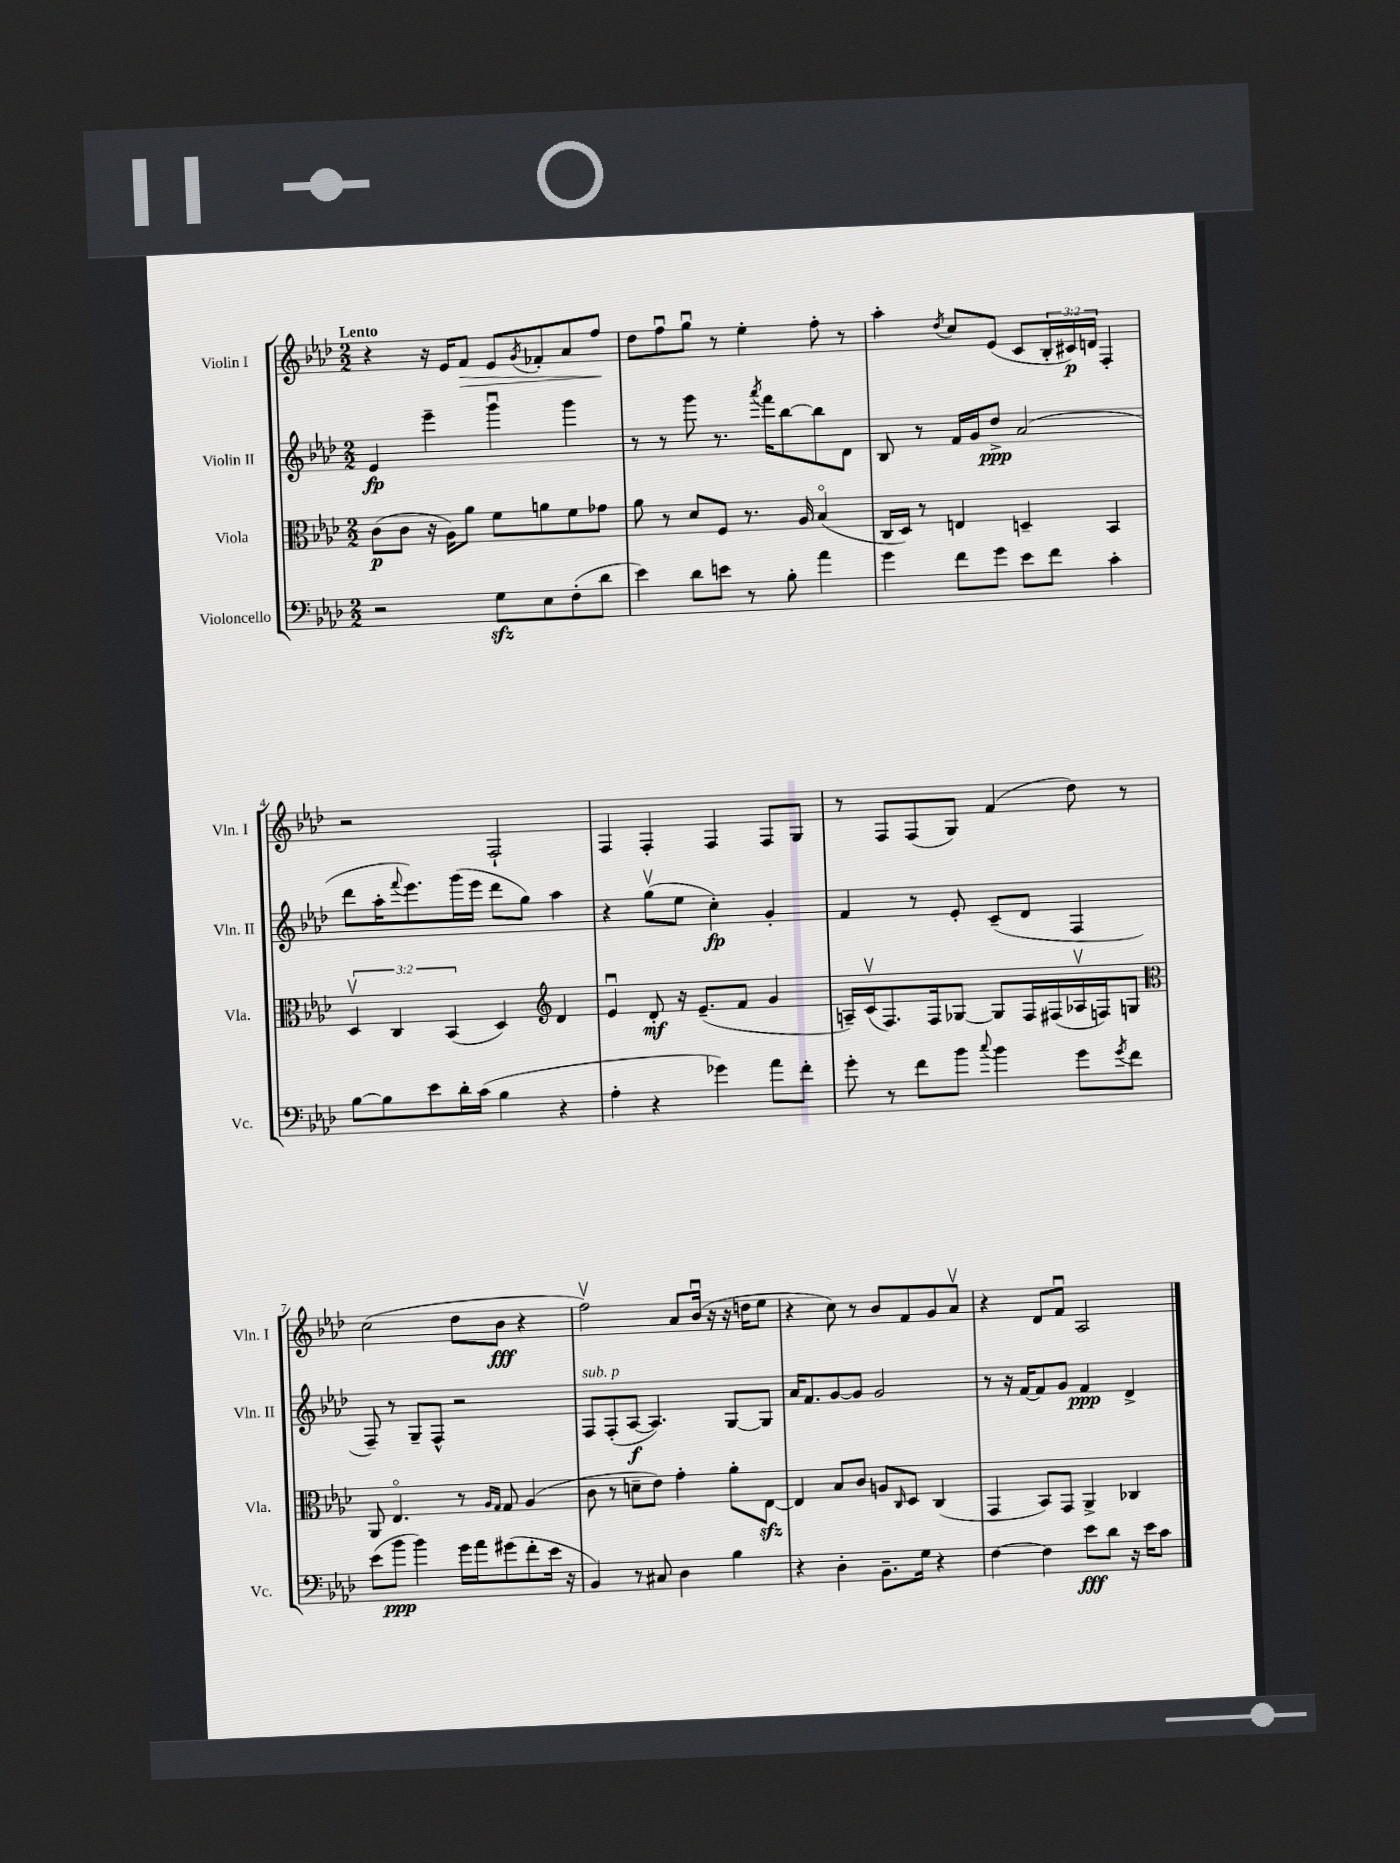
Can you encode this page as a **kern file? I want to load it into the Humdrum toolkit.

**kern	**dynam	**kern	**dynam	**kern	**dynam	**kern	**dynam
*part4	*part4	*part3	*part3	*part2	*part2	*part1	*part1
*staff4	*staff4	*staff3	*staff3	*staff2	*staff2	*staff1	*staff1
*I"Violoncello	*	*I"Viola	*	*I"Violin II	*	*I"Violin I	*
*I'Vc.	*	*I'Vla.	*	*I'Vln. II	*	*I'Vln. I	*
*clefF4	*	*clefC3	*	*clefG2	*	*clefG2	*
*k[b-e-a-d-]	*	*k[b-e-a-d-]	*	*k[b-e-a-d-]	*	*k[b-e-a-d-]	*
*M2/2	*	*M2/2	*	*M2/2	*	*M2/2	*
=1	=1	=1	=1	=1	=1	=1	=1
!	!	!	!	!	!	!LO:TX:a:B:t=Lento	!
2r	.	(8c\L	p	4e-/	fp	4r	.
.	.	8c\J	.	.	.	.	.
.	.	16r	.	4eee-~\	.	16r	.
.	.	16A-\KL)	.	.	.	16e-/KL	.
!	!	!	!	!	!	!	!LO:HP:b
.	.	8a-\J	.	.	.	8f/J	>
8Gzz\L	.	8f\L	.	4gggu\	.	8e-/L	.
.	.	.	.	.	.	8qg/	.
8E-\	.	8an\	.	.	.	8f-X'/	.
(8F'\	.	8f\	.	4ggg\	.	8a-/	.
8d-\J	.	8g-X\J	.	.	.	8ff/J	.
.	.	.	.	.	.	.	]
=2	=2	=2	=2	=2	=2	=2	=2
4e-\)	.	8a-\	.	8r	.	8dd-\L	.
.	.	8r	.	8r	.	8ffu\	.
8d-\L	.	8d-/L	.	8ggg\	.	8ggu\J	.
8en\J	.	8F/J	.	8.r	.	8r	.
8r	.	8.r	.	.	.	4ee-'\	.
.	.	.	.	8qaaa-/	.	.	.
.	.	.	.	16fff\KL	.	.	.
8B-'\	.	.	.	[8bb-\	.	.	.
.	.	16A-/	.	.	.	.	.
4a-\	.	(4B-/	.	8bb-\]	.	8ff'\	.
.	.	.	.	8d-\J	.	8r	.
=3	=3	=3	=3	=3	=3	=3	=3
4g\	.	16C/LL	.	8B-/	.	4aa-'\	.
.	.	16D-/JJ)	.	.	.	.	.
.	.	8r	.	8r	.	.	.
.	.	.	.	.	.	8qdd-/	.
8f\L	.	4En/	.	16f/LL	.	8cc/L	.
.	.	.	.	16g/J	.	.	.
8g\J	.	.	.	8dd-^/J	ppp	(8e-/J	.
8e-\L	.	4Dn~/	.	(2a-/	.	8c/L	.
8f\J	.	.	.	.	.	24B-'/L	.
.	.	.	.	.	.	24c#X/)	p
.	.	.	.	.	.	24dn/JJ	.
4c'\	.	4BB-/	.	.	.	4F'/	.
!!LO:LB:g=z
=4	=4	=4	=4	=4	=4	=4	=4
[8B-\L	.	6D-v/	.	8ddd-\L	.	2r	.
8B-\]	.	.	.	16aa-'\K	.	.	.
.	.	6C/	.	.	.	.	.
.	.	.	.	8qqfff/	.	.	.
.	.	.	.	8.eee-\)	.	.	.
8e-\	.	.	.	.	.	.	.
.	.	(6BB-/	.	.	.	.	.
16d-'\L	.	.	.	(16ggg\L	.	.	.
(16c\JJ	.	.	.	16eee-\JJ	.	.	.
4B-\	.	4D-/)	.	8ddd-\L	.	2F`/	.
.	.	.	.	8gg\J)	.	.	.
*	*	*clefG2	*	*	*	*	*
4r	.	4d-/	.	4aa-\	.	.	.
=5	=5	=5	=5	=5	=5	=5	=5
4A-'\	.	4e-u/	.	4r	.	4F/	.
4r	.	8d-'/	mf	(8ggv\L	.	4F'/	.
.	.	16r	.	8ee-\J	.	.	.
.	.	(8.e-~/L	.	.	.	.	.
4g-X\)	.	.	.	4cc'\)	fp	4F/	.
.	.	8f/J	.	.	.	.	.
8a-\L	.	4g/	.	4g'/	.	8F/L	.
8f'\J	.	.	.	.	.	8G/J	.
=6	=6	=6	=6	=6	=6	=6	=6
8g'\	.	16An~/LL)	.	4f/	.	8r	.
.	.	(16cv/J	.	.	.	.	.
8r	.	8.F/)	.	.	.	8F/L	.
8f\L	.	.	.	8r	.	(8F/	.
.	.	16F/k	.	.	.	.	.
8b-\J	.	[8G-X/J	.	8e-'/	.	8G/J)	.
8qqcc/	.	.	.	.	.	.	.
4b-\	.	8G-/L]	.	(8c~/L	.	(4f/	.
.	.	16F/L	.	8d-/J	.	.	.
.	.	(16F#X/	.	.	.	.	.
8g\L	.	16A-Xv/	.	4F/	.	8dd-\)	.
.	.	16Fn/J)	.	.	.	.	.
8qg/	.	.	.	.	.	.	.
8f\J	.	8Gn/J	.	.	.	8r	.
!!LO:LB:g=z
=7	=7	=7	=7	=7	=7	=7	=7
*	*	*clefC3	*	*	*	*	*
(8e-\L	.	8AA-/	.	8F~/)	.	(2cc\	.
8b-\J	ppp	4.E-/	.	8r	.	.	.
4b-\)	.	.	.	8G~/L	.	.	.
.	.	.	.	8F^^/J	.	.	.
16g\LL	.	8r	.	2r	.	8dd-\L	.
16a-\J	.	.	.	.	.	.	.
.	.	16qqA-/LL	.	.	.	.	.
.	.	16qqG/JJ	.	.	.	.	.
(8g#X\	.	8G/	.	.	.	8b-\J	fff
8f'\	.	(4A-/	.	.	.	4r	.
16e-\Jk	.	.	.	.	.	.	.
16r	.	.	.	.	.	.	.
=8	=8	=8	=8	=8	=8	=8	=8
!	!	!	!	!LO:TX:a:i:t=sub. p	!	!	!
4BB-/)	.	8c\	.	8F/L	.	2ffv\)	.
.	.	8r	.	(8F'/	.	.	.
8r	.	8dn~\L	.	[8A-/J	f	.	.
8C#X/	.	8e-\J)	.	4.A-/])	.	.	.
4D-\	.	4g'\	.	.	.	8a-/L	.
.	.	.	.	.	.	(16b-u/Jk	.
.	.	.	.	.	.	16r	.
4B-\	.	8a-'\L	.	[8G/L	.	16r	.
.	.	.	.	.	.	16ddn\KL	.
.	.	[8E-zz\J	.	8G/J]	.	8ee-\J	.
=9	=9	=9	=9	=9	=9	=9	=9
4r	.	4E-/]	.	16a-/KL	.	4r	.
.	.	.	.	8.f/	.	.	.
4D-'\	.	8B-/L	.	[8g/	.	8cc\)	.
.	.	8c/J	.	8g/J]	.	8r	.
8.BB-~\L	.	8An/L	.	2g/	.	8b-/L	.
.	.	16qqC/	.	.	.	.	.
.	.	8D-/J	.	.	.	8f/	.
16G\Jk	.	.	.	.	.	.	.
4r	.	(4C/	.	.	.	8g/	.
.	.	.	.	.	.	8a-v/J	.
=10	=10	=10	=10	=10	=10	=10	=10
[4F\	.	4GG/	.	8r	.	4r	.
.	.	.	.	16r	.	.	.
.	.	.	.	[16f/KL	.	.	.
4F\]	.	8BB-/L)	.	8f/]	.	8d-/L	.
.	.	8GG/J	.	8g/J	.	8fu/J	.
8e-\L	fff	4AA-^/	.	4f/	ppp	2A-/	.
8d-\J	.	.	.	.	.	.	.
16r	.	4C-X/	.	4d-^/	.	.	.
16e-\KL	.	.	.	.	.	.	.
8c\J	.	.	.	.	.	.	.
==	==	==	==	==	==	==	==
*-	*-	*-	*-	*-	*-	*-	*-
